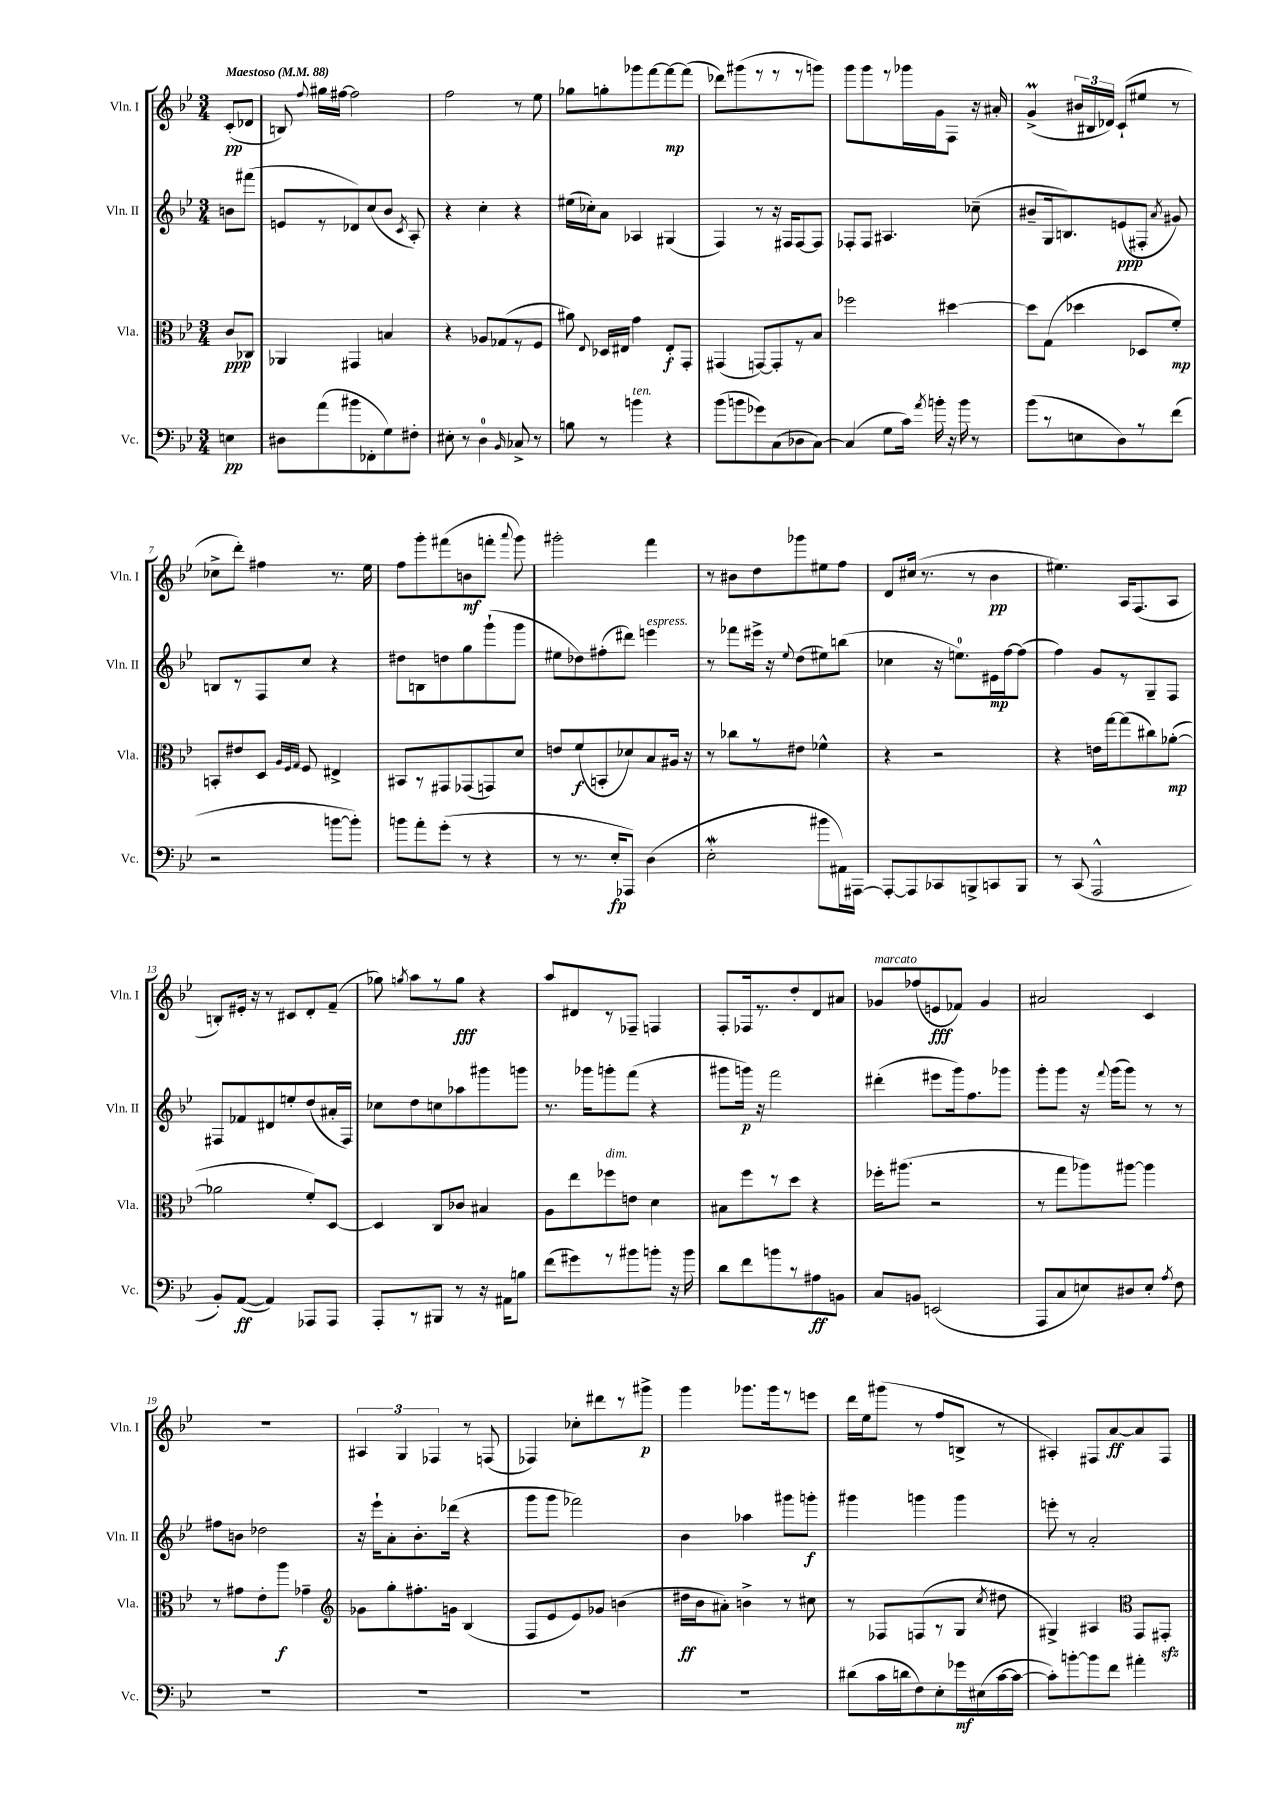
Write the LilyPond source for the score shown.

<<
\new StaffGroup <<
\new Staff = "s0" \with { instrumentName = "Vln. I" shortInstrumentName = "Vln. I" } {
    \clef treble \key bes \major \numericTimeSignature \time 3/4 \partial 4 \tempo "Maestoso" 4 = 88
    \autoBeamOff c'8[-.\pp( des'8] |
    b8) \appoggiatura { f''8 } gis''16[ fis''16]~ fis''2 |
    f''2 r8 ees''8 |
    ges''8[ g''8-. ges'''8 f'''8~ f'''8~\mp f'''8]( |
    des'''8[) gis'''8( r8 r8 r8 g'''8]) |
    g'''8[ g'''8 r8 ges'''16 g'16 f8] r16 ais'16-. |
    g'4->\prall( \tuplet 3/2 { bis'16[ bis16 des'16]) } c'8[-!( eis''8] r8 |
    ces''8[-> d'''8]-.) fis''4 r8. ees''16 |
    f''8[ g'''8-. fis'''8( b'8\mf f'''8]-. \appoggiatura { a'''8 } g'''8) |
    gis'''2-. f'''4 |
    r8 bis'8[ d''8 ges'''8 eis''8 f''8] |
    d'8[ cis''16]( r8. r8 bes'4\pp |
    eis''4.) a16[ f8.( a8] |
    b8[-.) eis'16]-. r16 r8 cis'8[ d'8-. f'8]--( |
    ges''8) \acciaccatura { g''8 } a''8[ r8 g''8]\fff r4 |
    a''8[ dis'8 r8 fes8]-- f4 |
    f8[-. fes16 r8. d''8-. d'8 ais'8] |
    ges'8[^\markup { \italic "marcato" } fes''8( e'8\fff fes'8]) ges'4 |
    ais'2 c'4 |
    R2. |
    \tuplet 3/2 { ais4 g4 fes4 } r8 f8( |
    fes4) ces''8[-. dis'''8 r8 gis'''8]->\p |
    g'''4 ges'''8.[ ges'''16 r8 e'''8] |
    d'''16[ ees''16 gis'''8]( r8 f''8[ b8]-> r8 |
    ais4-.) fis8[ a'8~\ff a'8 fis8] \bar "|." |
}
\new Staff = "s1" \with { instrumentName = "Vln. II" shortInstrumentName = "Vln. II" } {
    \clef treble \key bes \major \numericTimeSignature \time 3/4 \partial 4
    \autoBeamOff b'8[ fis'''8]( |
    e'8[ r8 des'8) c''8( bes'8] \acciaccatura { c'8 } a8-.) |
    r4 c''4-. r4 |
    eis''16[( ces''16-.) a'8] aes4 gis4( |
    f4) r8 r16 fis16[ fis8~ fis8] |
    fes8[-. fes8] ais4. ces''8--( |
    bis'8[-- g16 b8.) e'8\ppp( fis8]-. \acciaccatura { a'8 } gis'8) |
    b8[ r8 f8 c''8] r4 |
    dis''8[ b8 d''8 g''8 g'''8-!( g'''8] |
    eis''8[ des''8) fis''8-.( dis'''8]) e'''4^\markup { \italic "espress." } |
    r8 fes'''8[ eis'''16]-> r16 \appoggiatura { ees''8 } d''8[( eis''8) b''8]( |
    ces''4 r16 e''8.[-0) eis'16\mp f''16~ f''8]( |
    f''4) g'8[ r8 g8-- f8] |
    fis8[ fes'8 dis'8 e''8-. d''8( ais'16-. fis16]) |
    ces''8[ d''8 c''8 aes''8 gis'''8 g'''8] |
    r8. ges'''16[ g'''8-. f'''8]( r4 |
    gis'''8[ g'''16]\p) r16 f'''2 |
    dis'''4-.( eis'''8[ g'''16) f''8. ges'''8] |
    g'''8[-. g'''8] r16 \appoggiatura { f'''8 } g'''16[( g'''8]) r8 r8 |
    fis''8[ b'8] des''2 |
    r16 ees'''16[-! a'8-. bes'8.-. des'''16]( r4 |
    g'''8[ g'''8] fes'''2) |
    bes'4 aes''4 gis'''8[ g'''8]-.\f |
    gis'''4 g'''4 g'''4 |
    e'''8-. r8 a'2-. \bar "|." |
}
\new Staff = "s2" \with { instrumentName = "Vla." shortInstrumentName = "Vla." } {
    \clef alto \key bes \major \numericTimeSignature \time 3/4 \partial 4
    \autoBeamOff c'8[\ppp ces8] |
    aes,4 gis,4 b4 |
    r4 aes8[ ges8( r8 f8] |
    ais'8) \appoggiatura { ees8 } des16[ eis16] g'4 eis8[-.\f g,8]-. |
    gis,4( g,8[~) g,8-. r8 bes8] |
    fes''2 dis''4~ |
    dis''8[ g8]( des''4 des8[ f'8]-.\mp) |
    b,8[-. eis'8 d8] \grace { a32[ f32 g32] } f8 eis4-> |
    bis,8[ r8 gis,8 ges,8( g,8) d'8] |
    e'8[ f'8\f( b,8-. des'8) bes8 ais16] r16 |
    r8 ces''8[ r8 eis'8] fes'4-^ |
    r4 r2 |
    r4 e'16[ g''16~ g''8( cis''8) aes'8]~-.\mp( |
    aes'2 f'8[-.) d8]~ |
    d4 c8[ ces'8] bis4 |
    a8[ ees''8 fes''8^\markup { \italic "dim." } e'8] d'4 |
    bis8[ f''8 r8 d''8] r4 |
    fes''16[-. ais''8.]( r2 |
    r8 g''8[ aes''8) ais''8]~ ais''4 |
    r8 gis'8[ ees'8-. a''8]\f ges'4-- |
    \clef treble ges'8[ g''8-. fis''8.-. g'16] bes4( |
    f8[ ees'8 ees'8) ges'8] b'4( |
    dis''16[\ff bes'16 ais'8]-.) b'4-> r8 cis''8 |
    r8 fes8[ f8( r8 g8] \acciaccatura { c''8 } dis''8 |
    gis4->) ais4 \clef alto g,8[ gis,8]-.\sfz \bar "|." |
}
\new Staff = "s3" \with { instrumentName = "Vc." shortInstrumentName = "Vc." } {
    \clef bass \key bes \major \numericTimeSignature \time 3/4 \partial 4
    \autoBeamOff e4\pp |
    dis8[ a'8( bis'8 fes,8-. g8) fis8]-. |
    eis8-. r8 d4-0 \grace { bes,16 } ces8-> r8 |
    b8 r8 b'4^\markup { \italic "ten." } r4 |
    bes'8[( b'8 ges'8) c8( des8 c8]~) |
    c4( g8[ c'16]) \acciaccatura { a'8 } b'16-. r16 b'16 r8 |
    bes'8[( r8 e8 d8) r8 f'8]( |
    r2 b'8[~ b'8]-.) |
    b'8[ a'8-. g'8]-.( r8 r4 |
    r8 r8. ees16[-.\fp aes,,8]) d4( |
    ees2-.\mordent bis'8[ ais,16) ais,,16]~ |
    ais,,8[~-. ais,,8 ces,8 b,,8-> c,8 b,,8] |
    r8 c,8( a,,2-^ |
    bes,8[-.) a,8]~\ff( a,4) aes,,8[ aes,,8] |
    a,,8[-. r8 bis,,8] r8 r16 ais,16[ b8] |
    f'8[( gis'8) r8 bis'8 b'8]-. r16 b'16 |
    d'8[ f'8 b'8 r8 ais8\ff b,8] |
    c8[ b,8] e,2( |
    a,,8[ c8 e8) dis8 e8]-. \acciaccatura { a8 } f8 |
    R2. |
    R2. |
    R2. |
    R2. |
    dis'8[( c'16 d'16 f8) ees8-. ges'16\mf eis16( c'16~ c'16]~ |
    c'8[-.) b'8~-. b'8 f'8] ais'4-. \bar "|." |
}
>>
>>
